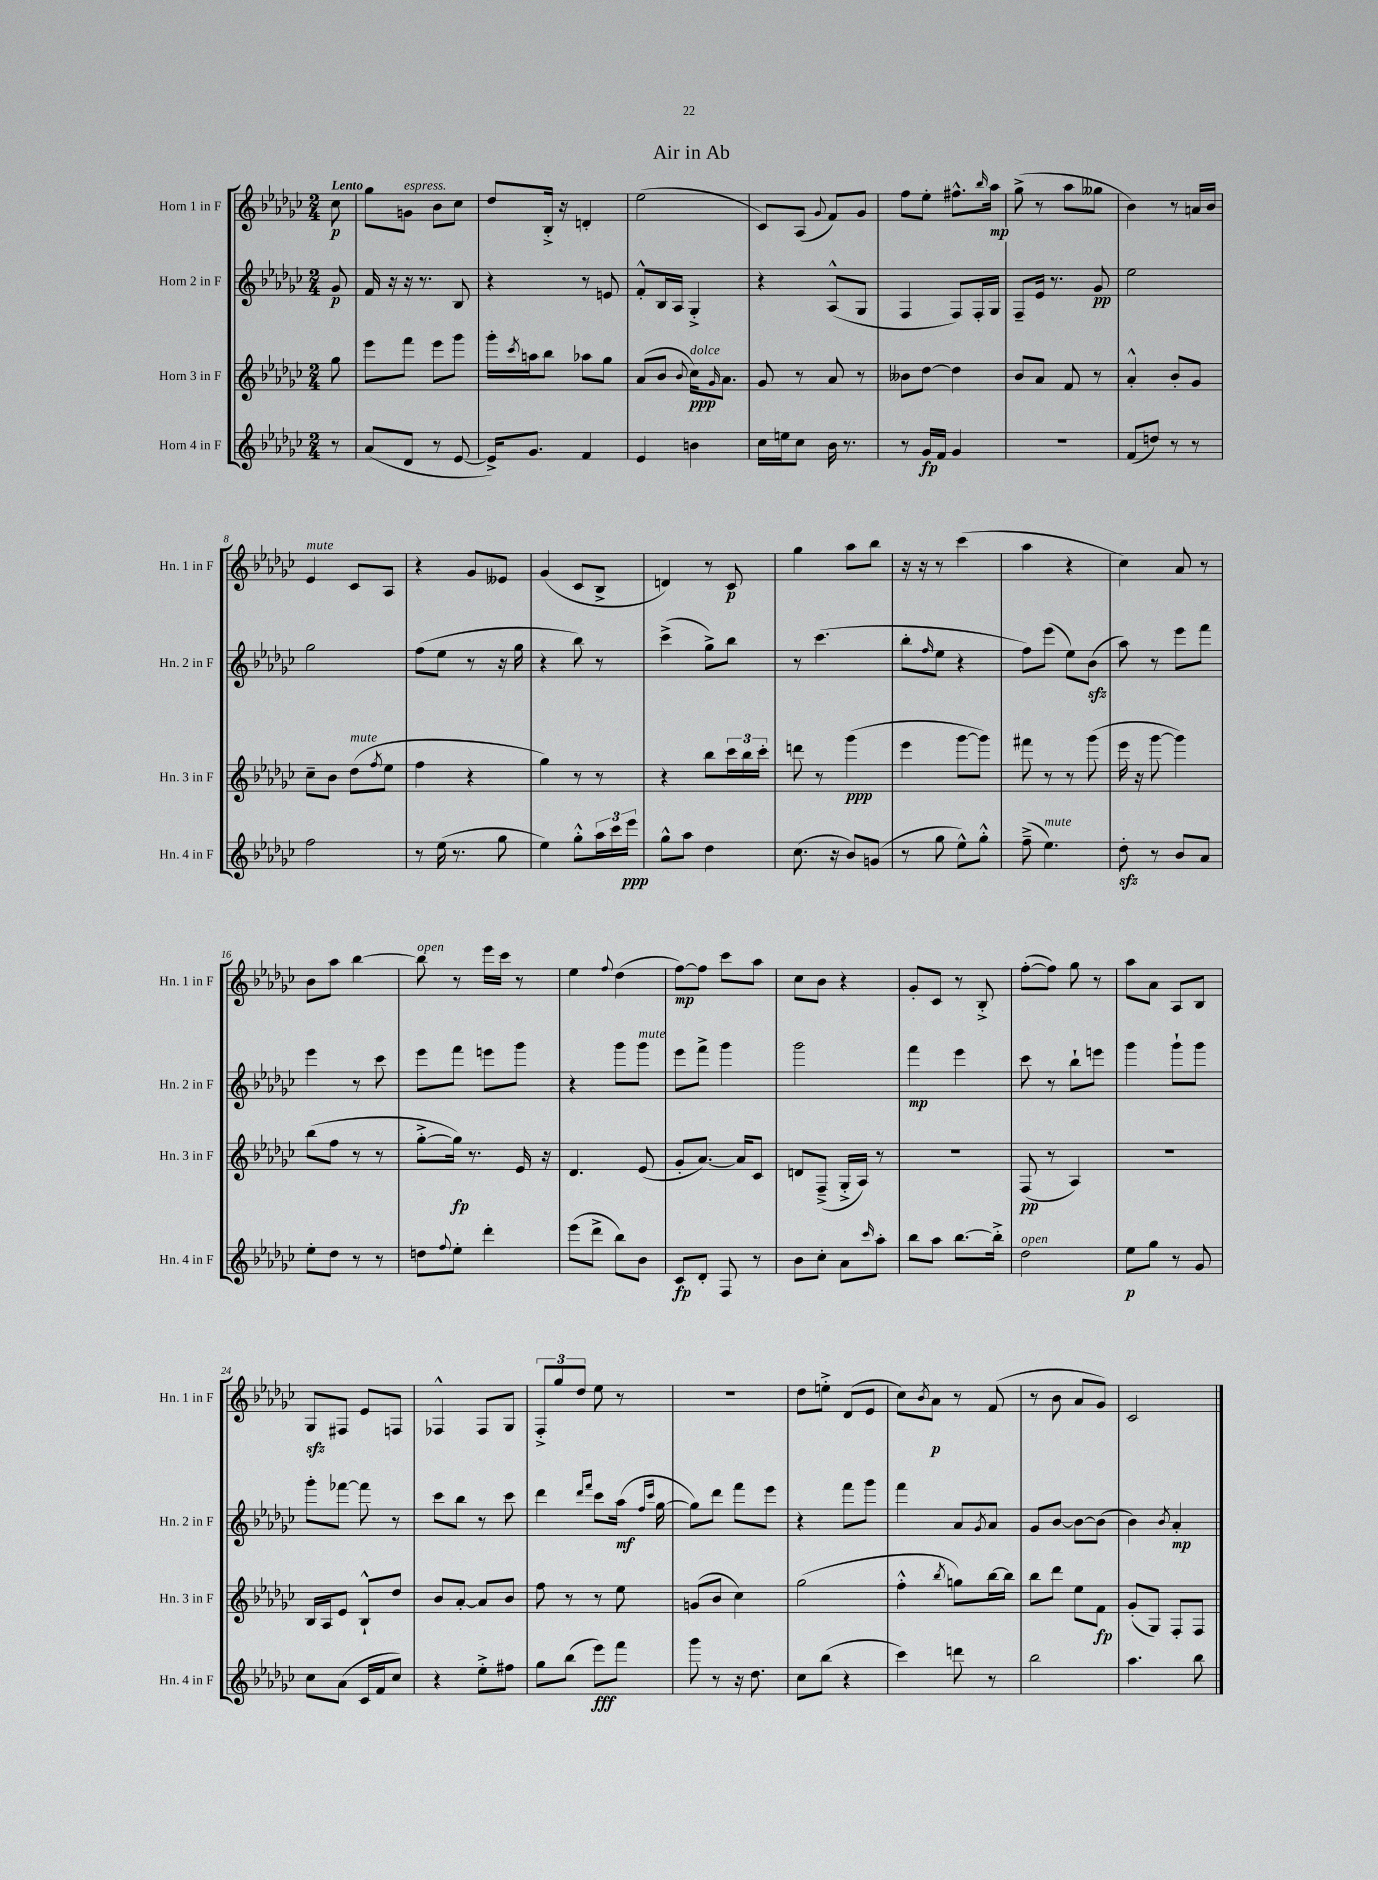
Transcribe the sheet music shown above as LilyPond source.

\header { title = "Air in Ab" }
<<
\new StaffGroup <<
\new Staff = "s0" \with { instrumentName = "Horn 1 in F" shortInstrumentName = "Hn. 1 in F" } {
    \clef treble \key ges \major \numericTimeSignature \time 2/4 \partial 8 \tempo "Lento"
    ces''8\p |
    ges''8 g'8^\markup { \italic "espress." } bes'8 ces''8 |
    des''8 bes16-.-> r16 d'4-. |
    ees''2( |
    ces'8) aes8( \appoggiatura { ges'8 } f'8) ges'8 |
    f''8 ees''8-. fis''8.-^ \grace { bes''16 } aes''16\mp |
    ges''8->( r8 aes''8 geses''8 |
    bes'4) r8 a'16 bes'16 |
    ees'4^\markup { \italic "mute" } ces'8 aes8 |
    r4 ges'8 eeses'8 |
    ges'4( ces'8 bes8-> |
    d'4) r8 ces'8\p |
    ges''4 aes''8 bes''8 |
    r16 r16 r8 ces'''4( |
    aes''4 r4 |
    ces''4) aes'8 r8 |
    bes'8 aes''8 bes''4~ |
    bes''8^\markup { \italic "open" } r8 ees'''16 ces'''16 r8 |
    ees''4 \appoggiatura { f''8 } des''4( |
    f''8~\mp) f''8 ces'''8 aes''8 |
    ces''8 bes'8 r4 |
    ges'8-. ces'8 r8 bes8-.-> |
    f''8~-.( f''8) ges''8 r8 |
    aes''8 aes'8 aes8 bes8 |
    ges8\sfz fis8 ees'8 f8 |
    fes4-^ fes8 ges8 |
    \tuplet 3/2 { f8-.-> ges''8 des''8 } ees''8 r8 |
    R2 |
    des''8 e''8-.-> des'8( ees'8 |
    ces''8) \acciaccatura { bes'8 } aes'8\p r8 f'8( |
    r8 bes'8 aes'8 ges'8) |
    ces'2 \bar "|." |
}
\new Staff = "s1" \with { instrumentName = "Horn 2 in F" shortInstrumentName = "Hn. 2 in F" } {
    \clef treble \key ges \major \numericTimeSignature \time 2/4 \partial 8
    ges'8\p |
    f'16 r16 r16 r8. bes8 |
    r4 r8 e'8 |
    f'8-.-^ bes16 aes16 ges4-.-> |
    r4 aes8-^( ges8 |
    f4 f8) f16-. ges16 |
    f8-- ees'16 r8. ges'8\pp |
    ees''2 |
    ges''2 |
    f''8( ees''8 r8 r16 ges''16 |
    r4 bes''8) r8 |
    ces'''4->( ges''8->) bes''8 |
    r8 ces'''4.( |
    bes''8-. \grace { f''16 } ees''8 r4 |
    f''8) ees'''8( ees''8) bes'8\sfz( |
    aes''8) r8 ees'''8 f'''8 |
    ees'''4 r8 ces'''8 |
    ees'''8 f'''8 e'''8 ges'''8 |
    r4 ges'''8 ges'''8^\markup { \italic "mute" } |
    ees'''8 f'''8-> ges'''4 |
    ges'''2 |
    f'''4\mp ees'''4 |
    ces'''8 r8 bes''8-! e'''8 |
    ges'''4 ges'''8-! ges'''8 |
    ges'''8-. fes'''8~ fes'''8 r8 |
    ces'''8 bes''8 r8 ces'''8 |
    des'''4 \grace { des'''16 f'''16 } ces'''8 aes''16\mf( \grace { f''16 ces'''16 } ges''16~ |
    ges''8) des'''8 f'''8 ees'''8 |
    r4 f'''8 ges'''8 |
    f'''4 aes'8 \acciaccatura { ges'8 } aes'8 |
    ges'8 bes'8~ bes'8~ bes'8( |
    bes'4) \acciaccatura { bes'8 } aes'4-.\mp \bar "|." |
}
\new Staff = "s2" \with { instrumentName = "Horn 3 in F" shortInstrumentName = "Hn. 3 in F" } {
    \clef treble \key ges \major \numericTimeSignature \time 2/4 \partial 8
    ges''8 |
    ees'''8 f'''8 ees'''8 ges'''8 |
    ges'''16-. \acciaccatura { ces'''8 } a''16 bes''8 aes''8 ges''8 |
    aes'8( bes'8 \appoggiatura { bes'8 } ces''16\ppp^\markup { \italic "dolce" }) \grace { ges'16 } aes'8. |
    ges'8 r8 aes'8 r8 |
    beses'8 des''8~ des''4 |
    bes'8 aes'8 f'8 r8 |
    aes'4-.-^ bes'8-. ges'8 |
    ces''8-- bes'8 des''8^\markup { \italic "mute" }( \acciaccatura { f''8 } ees''8 |
    f''4 r4 |
    ges''4) r8 r8 |
    r4 bes''8 \tuplet 3/2 { ces'''16 bes''16 ces'''16-. } |
    d'''8 r8 ges'''4\ppp( |
    ees'''4 ges'''8~ ges'''8) |
    fis'''8 r8 r8 ges'''8( |
    ees'''16 r16 ges'''8~ ges'''4) |
    bes''8( f''8 r8 r8 |
    ges''8~-.-> ges''16\fp) r8. ees'16 r16 |
    des'4. ees'8( |
    ges'8-. aes'8.~) aes'16 ces'8 |
    d'8 f8--->( ges16-.-> aes16) r8 |
    R2 |
    f8\pp( r8 aes4) |
    R2 |
    bes16 aes16 ees'8 bes8-!-^ des''8 |
    bes'8 aes'8~-. aes'8 bes'8 |
    f''8 r8 r8 ees''8 |
    g'8( bes'8 ces''4) |
    ges''2( |
    f''4-.-^ \acciaccatura { bes''8 } g''8) bes''16~ bes''16 |
    bes''8 des'''8 ees''8 f'8\fp |
    ges'8-.( ges8) f8-. f8 \bar "|." |
}
\new Staff = "s3" \with { instrumentName = "Horn 4 in F" shortInstrumentName = "Hn. 4 in F" } {
    \clef treble \key ges \major \numericTimeSignature \time 2/4 \partial 8
    r8 |
    aes'8( des'8 r8 ees'8~ |
    ees'16->) ges'8. f'4 |
    ees'4 b'4 |
    ces''16 e''16 ces''8 bes'16 r8. |
    r8 ges'16\fp f'16 ges'4 |
    r2 |
    f'8( d''8) r8 r8 |
    f''2 |
    r8 ees''16( r8. ges''8 |
    ees''4) ges''8-.-^ \tuplet 3/2 { aes''16 ces'''16 ees'''16\ppp } |
    ges''8-^ aes''8 des''4 |
    ces''8.( r16 bes'8) g'8( |
    r8 ges''8 ees''8-^) ges''8-.-^ |
    f''8--->( ees''4.^\markup { \italic "mute" }) |
    des''8-.\sfz r8 bes'8 aes'8 |
    ees''8-. des''8 r8 r8 |
    d''8 \appoggiatura { f''8 } ees''8-. des'''4-. |
    ees'''8( des'''8-> bes''8) bes'8 |
    ces'8\fp des'8-. f8 r8 |
    bes'8 ces''8-. aes'8 \grace { ces'''16 } aes''8-. |
    bes''8 aes''8 bes''8.~ bes''16-.-> |
    des''2^\markup { \italic "open" } |
    ees''8\p ges''8 r8 ges'8 |
    ces''8 aes'8( ces'16 f'16 ces''8) |
    r4 ees''8-.-> fis''8 |
    ges''8 bes''8( ees'''8\fff) f'''8 |
    ges'''8 r8 r16 des''8. |
    ces''8 bes''8( r4 |
    ces'''4) d'''8 r8 |
    bes''2 |
    aes''4. bes''8 \bar "|." |
}
>>
>>
